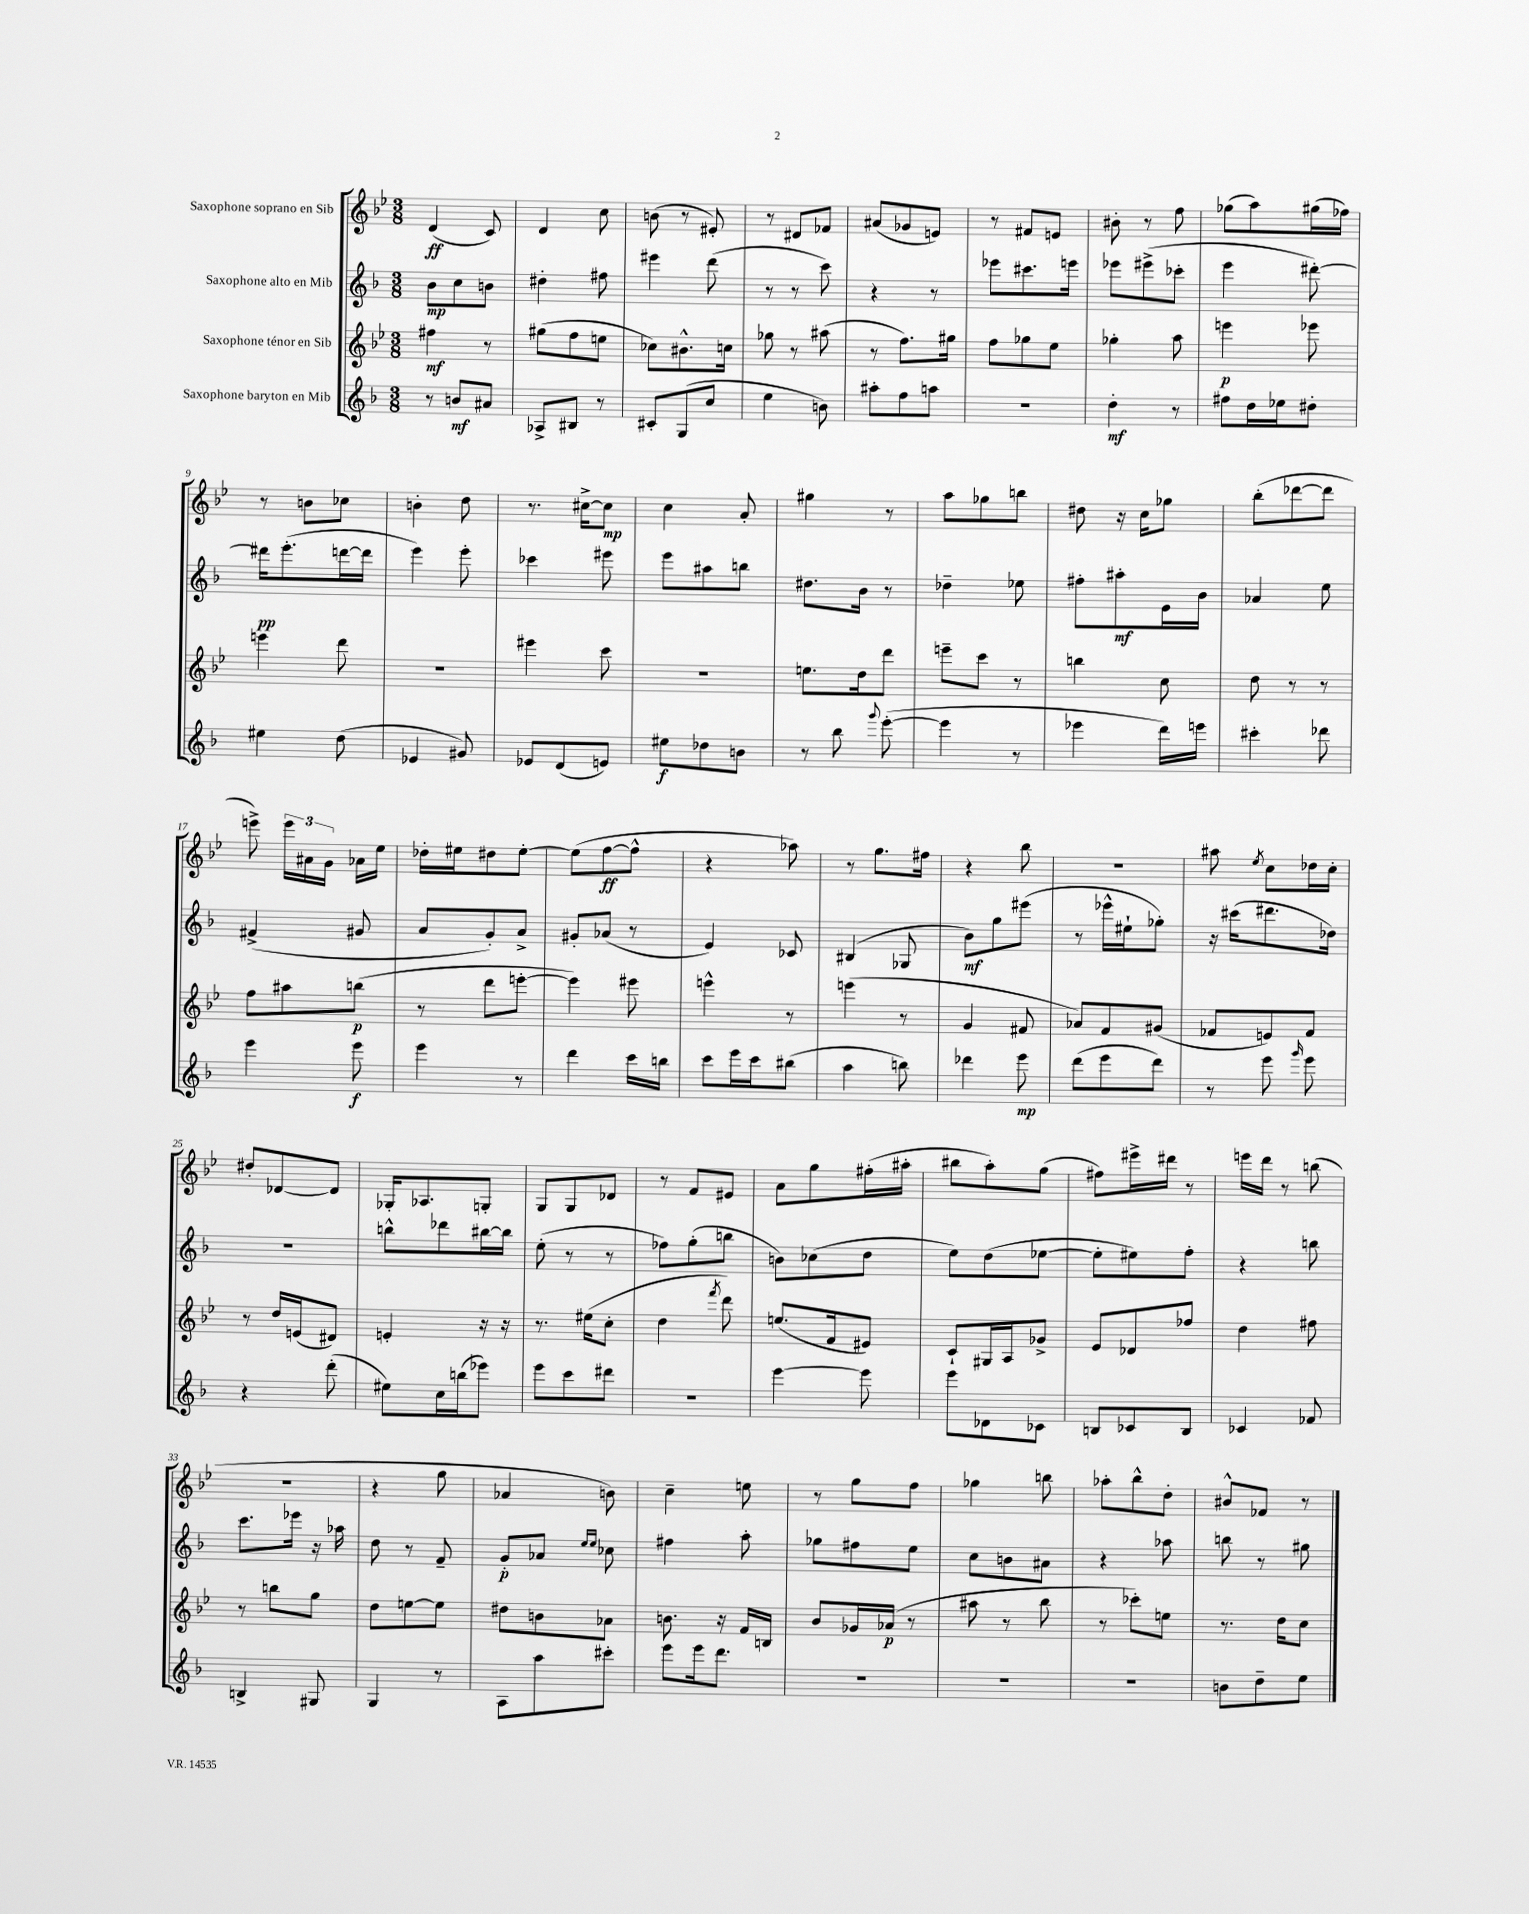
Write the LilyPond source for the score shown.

<<
\new StaffGroup <<
\new Staff = "s0" \with { instrumentName = "Saxophone soprano en Sib" } {
    \clef treble \key bes \major \numericTimeSignature \time 3/8
    \autoBeamOff d'4\ff( c'8) |
    d'4 c''8 |
    b'8( r8 eis'8-.) |
    r8 dis'8[ fes'8] |
    ais'8[( ges'8 e'8]) |
    r8 fis'8[ e'8] |
    bis'8-. r8 f''8 |
    ges''8[( a''8) gis''16( fes''16]) |
    r8 b'8[ ces''8] |
    b'4-. d''8 |
    r8. cis''16[~-> cis''8]\mp |
    c''4 a'8-. |
    gis''4 r8 |
    a''8[ ges''8 b''8] |
    dis''8 r16 c''16[ ges''8] |
    bes''8[-.( des'''8~ des'''8] |
    e'''8->) \tuplet 3/2 { e'''16[ ais'16 g'16] } aes'16[ ees''16] |
    des''16[-. eis''16 dis''8 eis''8]~-. |
    eis''8[( f''8~\ff f''8]-^ |
    r4 aes''8) |
    r8 g''8.[ fis''16] |
    r4 bes''8 |
    R4. |
    ais''8 \acciaccatura { ees''8 } c''8[ des''16 c''16]-. |
    dis''8[-. des'8~ des'8] |
    ges16[-. aes8. g8]-. |
    g8[ g8 des'8] |
    r8 f'8[ eis'8] |
    a'8[ g''8 fis''16-.( ais''16]-. |
    bis''8[ a''8-.) g''8]( |
    fis''8[) eis'''16-> dis'''16] r8 |
    e'''16[ d'''16] r8 b''8( |
    R4. |
    r4 g''8 |
    aes'4 b'8) |
    c''4-- e''8 |
    r8 g''8[ f''8] |
    ges''4 b''8 |
    aes''8[-. bes''8-^ d''8]-. |
    bis'8[-^ fes'8] r8 \bar "|." |
}
\new Staff = "s1" \with { instrumentName = "Saxophone alto en Mib" } {
    \clef treble \key f \major \numericTimeSignature \time 3/8
    \autoBeamOff bes'8[\mp c''8 b'8] |
    dis''4-. fis''8 |
    eis'''4 d'''8( |
    r8 r8 c'''8) |
    r4 r8 |
    ees'''8[ cis'''8. e'''16] |
    ees'''8[ eis'''8->( ces'''8]-. |
    e'''4 dis'''8~-.) |
    dis'''16[\pp e'''8.-.( d'''16~ d'''16] |
    e'''4) e'''8-. |
    ces'''4 eis'''8 |
    e'''8[ ais''8 b''8] |
    dis''8.[ bes'16] r8 |
    des''4-- ees''8 |
    fis''8[-. ais''8-.\mf e'16 bes'16] |
    aes'4 e''8 |
    fis'4->( gis'8 |
    a'8[ g'8-.) a'8]-> |
    gis'8[-. aes'8]( r8 |
    e'4) ces'8 |
    bis4( ges8 |
    bes'8[\mf) g''8 eis'''8]( |
    r8 ees'''16[-^ eis''16-! ges''8]-.) |
    r16 cis'''16[( dis'''8. des''16]) |
    R4. |
    b''8[-^ des'''8 bis''16~ bis''16] |
    e''8-.( r8 r8 |
    fes''8[) g''8-.( b''8] |
    b'8[) ces''8( d''8] |
    e''8[) d''8( ees''8]~ |
    ees''8[-. eis''8) f''8]-. |
    r4 b''8 |
    c'''8.[ ees'''16] r16 aes''16 |
    d''8 r8 f'8-- |
    g'8[-.\p aes'8] \grace { e''16[ e''16] } ces''8 |
    fis''4 a''8-. |
    ges''8[ fis''8 e''8] |
    c''8[ b'8 ais'8] |
    r4 aes''8 |
    b''8 r8 gis''8 \bar "|." |
}
\new Staff = "s2" \with { instrumentName = "Saxophone ténor en Sib" } {
    \clef treble \key bes \major \numericTimeSignature \time 3/8
    \autoBeamOff fis''4\mf r8 |
    gis''8[( f''8 e''8] |
    ces''8[) bis'8.-^ c''16] |
    ges''8 r8 ais''8( |
    r8 f''8.[) gis''16] |
    f''8[ ges''8 ees''8] |
    ges''4-. a''8 |
    e'''4\p ees'''8 |
    e'''4 d'''8 |
    R4. |
    eis'''4 c'''8 |
    R4. |
    e''8.[ d''16 d'''8] |
    e'''8[-- c'''8] r8 |
    b''4 c''8 |
    d''8 r8 r8 |
    f''8[ ais''8 b''8]\p( |
    r8 d'''8[ e'''8]~-. |
    e'''4) eis'''8 |
    e'''4-^ r8 |
    e'''4( r8 |
    g'4 fis'8 |
    aes'8[) f'8 gis'8]( |
    fes'8[ e'8) fes'8] |
    r8 d''16[ e'16( dis'8]) |
    e'4-. r16 r16 |
    r8. eis''16[( c''8]-. |
    d''4 \acciaccatura { f'''8 } d'''8) |
    e''8.[( f'16 eis'8]) |
    c'8[-! gis16 a16 ges'8]-> |
    ees'8[ des'8 fes''8] |
    d''4 fis''8 |
    r8 b''8[ g''8] |
    d''8[ e''8~ e''8] |
    dis''8[ b'8 aes'8] |
    b'8. r16 f'16[ b16] |
    bes'8[ ges'16 aes'16]\p( r8 |
    ais''8 r8 bes''8 |
    r8 ces'''8[-.) e''8] |
    r8. d''16[ c''8] \bar "|." |
}
\new Staff = "s3" \with { instrumentName = "Saxophone baryton en Mib" } {
    \clef treble \key f \major \numericTimeSignature \time 3/8
    \autoBeamOff r8 b'8[\mf ais'8] |
    aes8[-> bis8] r8 |
    cis'8[-. g8( c''8] |
    e''4 b'8) |
    ais''8[-. f''8 a''8] |
    R4. |
    d''4-.\mf r8 |
    fis''8[ d''16 ees''16 dis''8]-. |
    eis''4 d''8( |
    ees'4 gis'8) |
    ees'8[ d'8( e'8]) |
    eis''8[\f des''8 b'8] |
    r8 bes''8 \appoggiatura { g'''8 } e'''8~-.( |
    e'''4 r8 |
    ees'''4 d'''16[) e'''16] |
    cis'''4-. des'''8 |
    e'''4 e'''8\f |
    e'''4 r8 |
    d'''4 c'''16[ b''16] |
    c'''8[ e'''16 c'''16 bis''8]( |
    a''4 b''8) |
    des'''4 e'''8\mp |
    d'''8[( e'''8 d'''8]) |
    r8 e'''8 \grace { g'''16 } e'''8 |
    r4 d'''8-.( |
    eis''8[) c''16 b''16( ees'''8]) |
    e'''8[ c'''8 dis'''8] |
    R4. |
    e'''4~ e'''8 |
    e'''8[ des'8 ces'8] |
    b8[ ces'8 b8] |
    ces'4 fes'8 |
    b4-> gis8 |
    g4 r8 |
    a8[ a''8 cis'''8]-. |
    e'''8[ e'''16 d'''8.] |
    R4. |
    R4. |
    R4. |
    b'8[ d''8-- e''8] \bar "|." |
}
>>
>>
